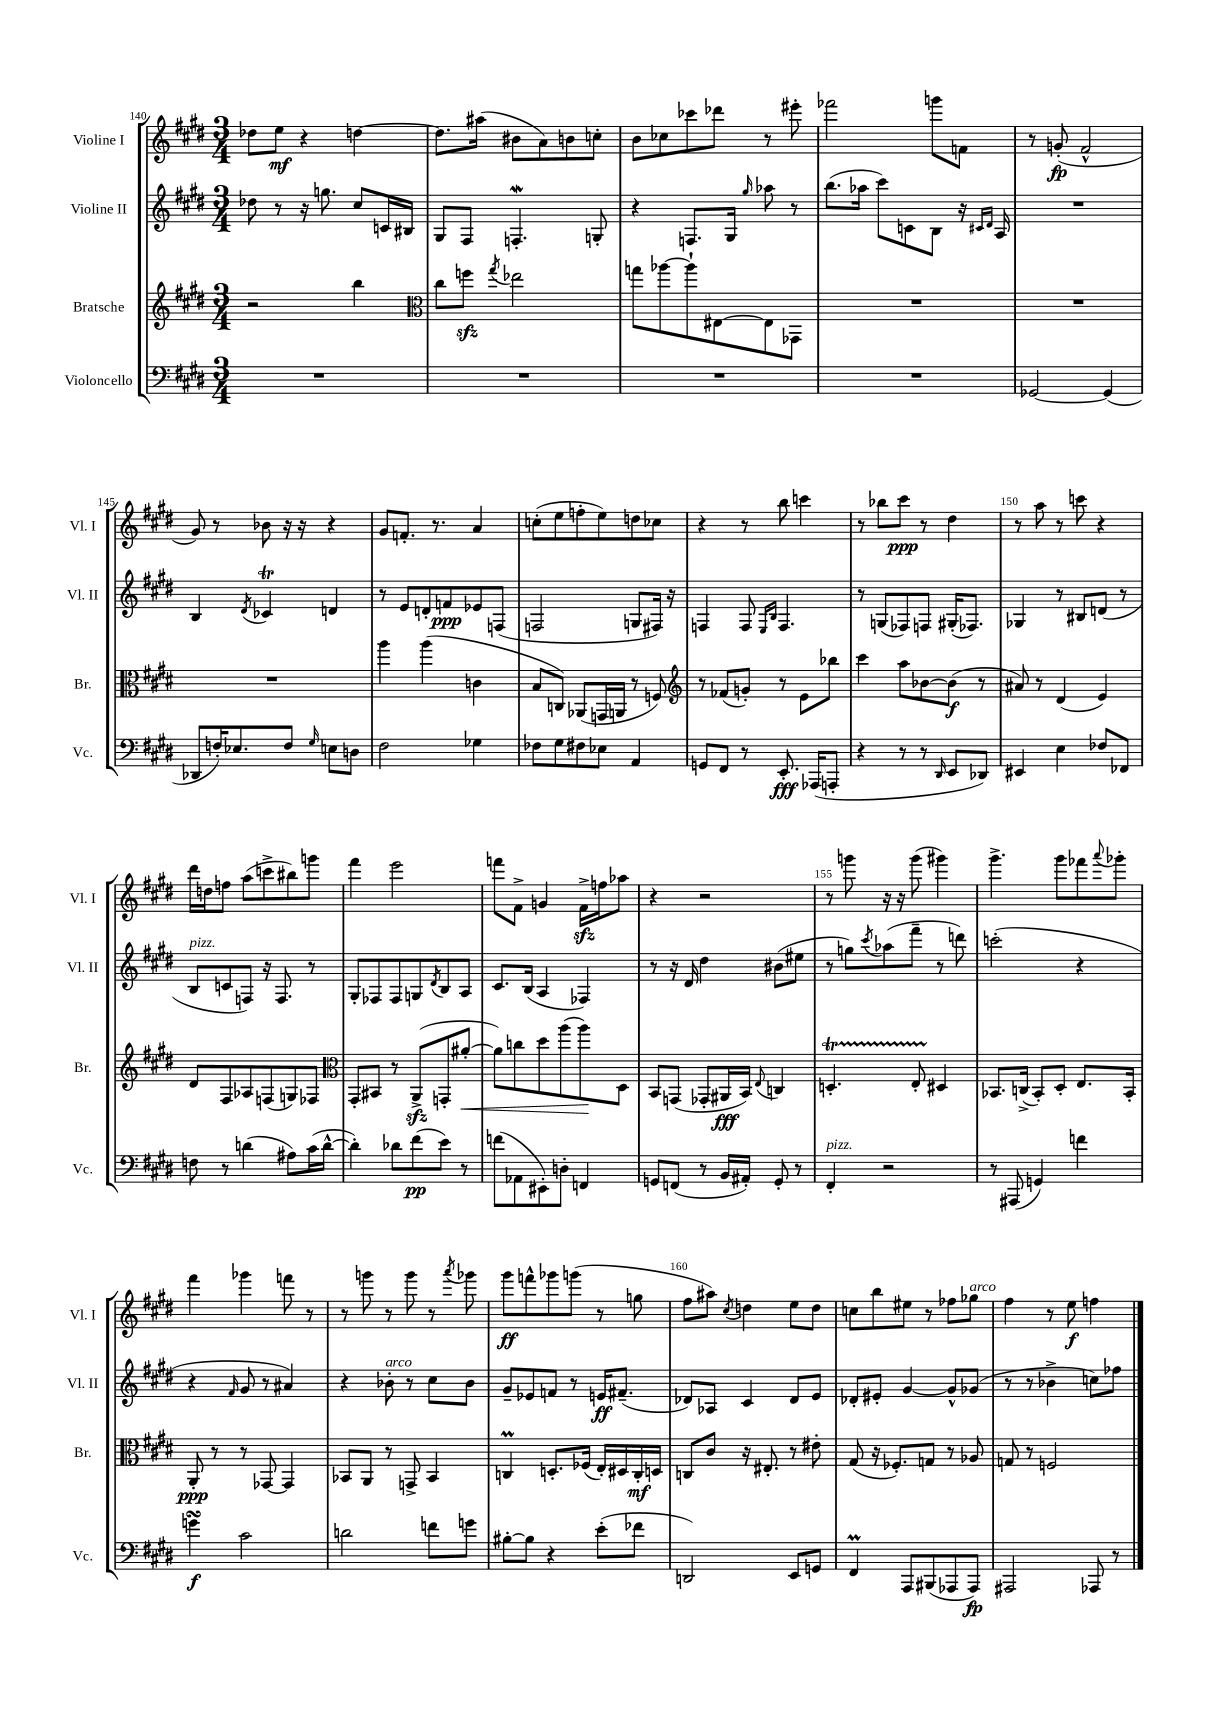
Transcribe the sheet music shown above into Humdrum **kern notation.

**kern	**kern	**kern	**kern
*staff4	*staff3	*staff2	*staff1
*clefF4	*clefG2	*clefG2	*clefG2
*k[f#c#g#d#]	*k[f#c#g#d#]	*k[f#c#g#d#]	*k[f#c#g#d#]
*M3/4	*M3/4	*M3/4	*M3/4
2.r	2r	8dd-	8dd-
.	.	8r	8ee
.	.	16r	4r
.	.	8.gg	.
.	4bb	8cc#	[4dd
.	.	16c	.
.	.	16B#	.
=	=	=	=
*	*clefC3	*	*
2.r	8cc#	8G#	8.dd]
.	8ff	8F#	.
.	.	.	(16aa#
.	8qgg#	.	.
.	2ee-	4.F'	8b#
.	.	.	8a)
.	.	.	8b
.	.	8G'	8cc'
=	=	=	=
2.r	8gg	4r	8b
.	[8aa-	.	8cc-
.	8aa-`]	8.F	8ccc-
.	[8E#	.	8ddd-
.	.	16G#	.
.	.	16qqgg#	.
.	8E#]	8aa-	8r
.	8GG-	8r	8eee#'
=	=	=	=
2.r	2.r	(8.bb	2fff-
.	.	16aa-	.
.	.	8ccc#)	.
.	.	8c	.
.	.	8B	8ggg
.	.	16r	8f
.	.	16qqc#	.
.	.	16qqd#	.
.	.	16A	.
=	=	=	=
[2GG-	2.r	2.r	8r
.	.	.	(8g'
.	.	.	2f#^^
(4GG-]	.	.	.
=	=	=	=
8DD-	2.r	4B	8g#)
16F')	.	.	8r
8.E-	.	.	.
.	.	8qd#	.
.	.	4c-	8b-
8F	.	.	16r
.	.	.	16r
16qqG#	.	.	.
8E	.	4d	4r
8D	.	.	.
=	=	=	=
2F#	4aa	8r	8g#
.	.	8e	8.f'
.	(4aa	8d'	.
.	.	.	8.r
.	.	8f	.
4G-	4c	8e-	4a
.	.	(8F	.
=	=	=	=
8F-	8B	2F	(8cc'
8G#	8C)	.	8ee
8F#	(8AA-	.	8ff'
8E-	16GG	.	8ee)
.	16AA	.	.
4AA	8r	8G	8dd
.	8F)	16F#)	8cc-
.	.	16r	.
=	=	=	=
*	*clefG2	*	*
8GG	8r	4F	4r
8FF#	(8f-	.	.
8r	8g')	8F	8r
.	.	16qqE	.
.	.	16qqB	.
8.EE'	8r	4.F	8bb
.	8e	.	4ccc
(16AAA-	.	.	.
8AAA'	8bb-	.	.
=	=	=	=
4r	4ccc#	8r	8r
.	.	(8G	8bb-
8r	8aa	8F-)	8ccc#
8r	[8b-	8F	8r
16qqDD#	.	.	.
8EE	(8b-]	(16G#'	4dd#
.	.	8.F-)	.
8DD-)	8r	.	.
=	=	=	=
4EE#	8a#)	4G-	8r
.	8r	.	8aa
4E	(4d#	8r	8r
.	.	8B#	8ccc
8F-	4e)	(8d	4r
8FF-	.	8r	.
=	=	=	=
8F	8d#	8B	16ddd#
.	.	.	16dd
8r	8F#	8c	8ff
(4d	8A-	8F)	(8aa
.	(8F	16r	8ccc^
.	.	8.F	.
8A#)	8G)	.	8bb#)
(16c#	8F-	8r	8ggg
[16d^^	.	.	.
=	=	=	=
*	*clefC3	*	*
4d'])	8GG#'	8G#'	4fff#
.	8BB#	8F-	.
8d-	8r	8F-	2eee
(8f#	(8AA^	8G	.
.	.	8qd#	.
8e)	8GG'	8B	.
8r	[8a#'	8A	.
=	=	=	=
(8f	8a#])	8.c#	8fff
8AA-	8cc	.	8f#^
.	.	(16B	.
8EE#')	8dd#	4A	4g
8D'	(8aa	.	.
4FF	8aa)	4F-)	16f#^
.	.	.	16ff
.	8D#	.	8aa-
=	=	=	=
8GG	8BB	8r	4r
(8FF	(8GG	16r	.
.	.	16d#	.
8r	8GG-'	4dd#	2r
16BB	16AA#	.	.
16AA#')	16BB)	.	.
.	8qqE	.	.
8GG'	4C	(8b#	.
8r	.	8ee#	.
=	=	=	=
4FF#'	4.D'	8r	8r
.	.	8gg)	8ggg
.	.	8qccc#	.
2r	.	(8aa-	16r
.	.	.	16r
.	8E'	8fff#~	(8ggg
.	4D#	8r	4ggg#)
.	.	8ddd)	.
=	=	=	=
8r	8.BB-	(2ccc'	4.ggg#^
(8AAA#	.	.	.
.	(16C^	.	.
4GG)	8BB-')	.	.
.	8D#'	.	8ggg#
4f	8.E	4r	8fff-
.	.	.	8qqaaa
.	.	.	8ggg-'
.	16BB-'	.	.
=	=	=	=
4g	8AA'	4r	4fff#
.	8r	.	.
.	.	16qqf#	.
2c#	8r	8g#	4ggg-
.	[8GG-	8r	.
.	4GG-]	4a#)	8fff
.	.	.	8r
=	=	=	=
2d	8BB-	4r	8r
.	8AA	.	8ggg
.	8r	8b-'	8r
.	8GG^	8r	8ggg
8f	4BB-	8cc#	8r
.	.	.	8qaaa
8g	.	8b-	8ggg-
=	=	=	=
[8B#'	4C	8g#~	8ggg#
8B#]	.	8e-	8fff^^
4r	8.D'	8f	8ggg-
.	.	8r	(8ggg
.	(16F-	.	.
(8e'	16E')	16e	8r
.	16D#	(8.f#~	.
8f-	16C'	.	8gg
.	16D	.	.
=	=	=	=
2DD)	8C	8d-)	8ff#
.	8c#	8A-	8aa#)
.	.	.	8qcc#
.	16r	4c#	4dd
.	8.E#'	.	.
8EE	8r	8d-	8ee
8GG	8e#'	8e	8dd
=	=	=	=
4FF#	(8G#	8d-'	8cc
.	16r	8e#'	8bb
.	8.F-')	.	.
8AAA	.	[4g#	8ee#
(8BBB#	8G	.	8r
8AAA-	8r	8g#^^]	8ff-
8AAA-)	8A-	(8g-	8gg-
=	=	=	=
2AAA#	8G	8r	4ff#
.	8r	8r	.
.	2F	4b-^	8r
.	.	.	8ee
8AAA-	.	8cc)	4ff
8r	.	8ff-	.
==	==	==	==
*-	*-	*-	*-
